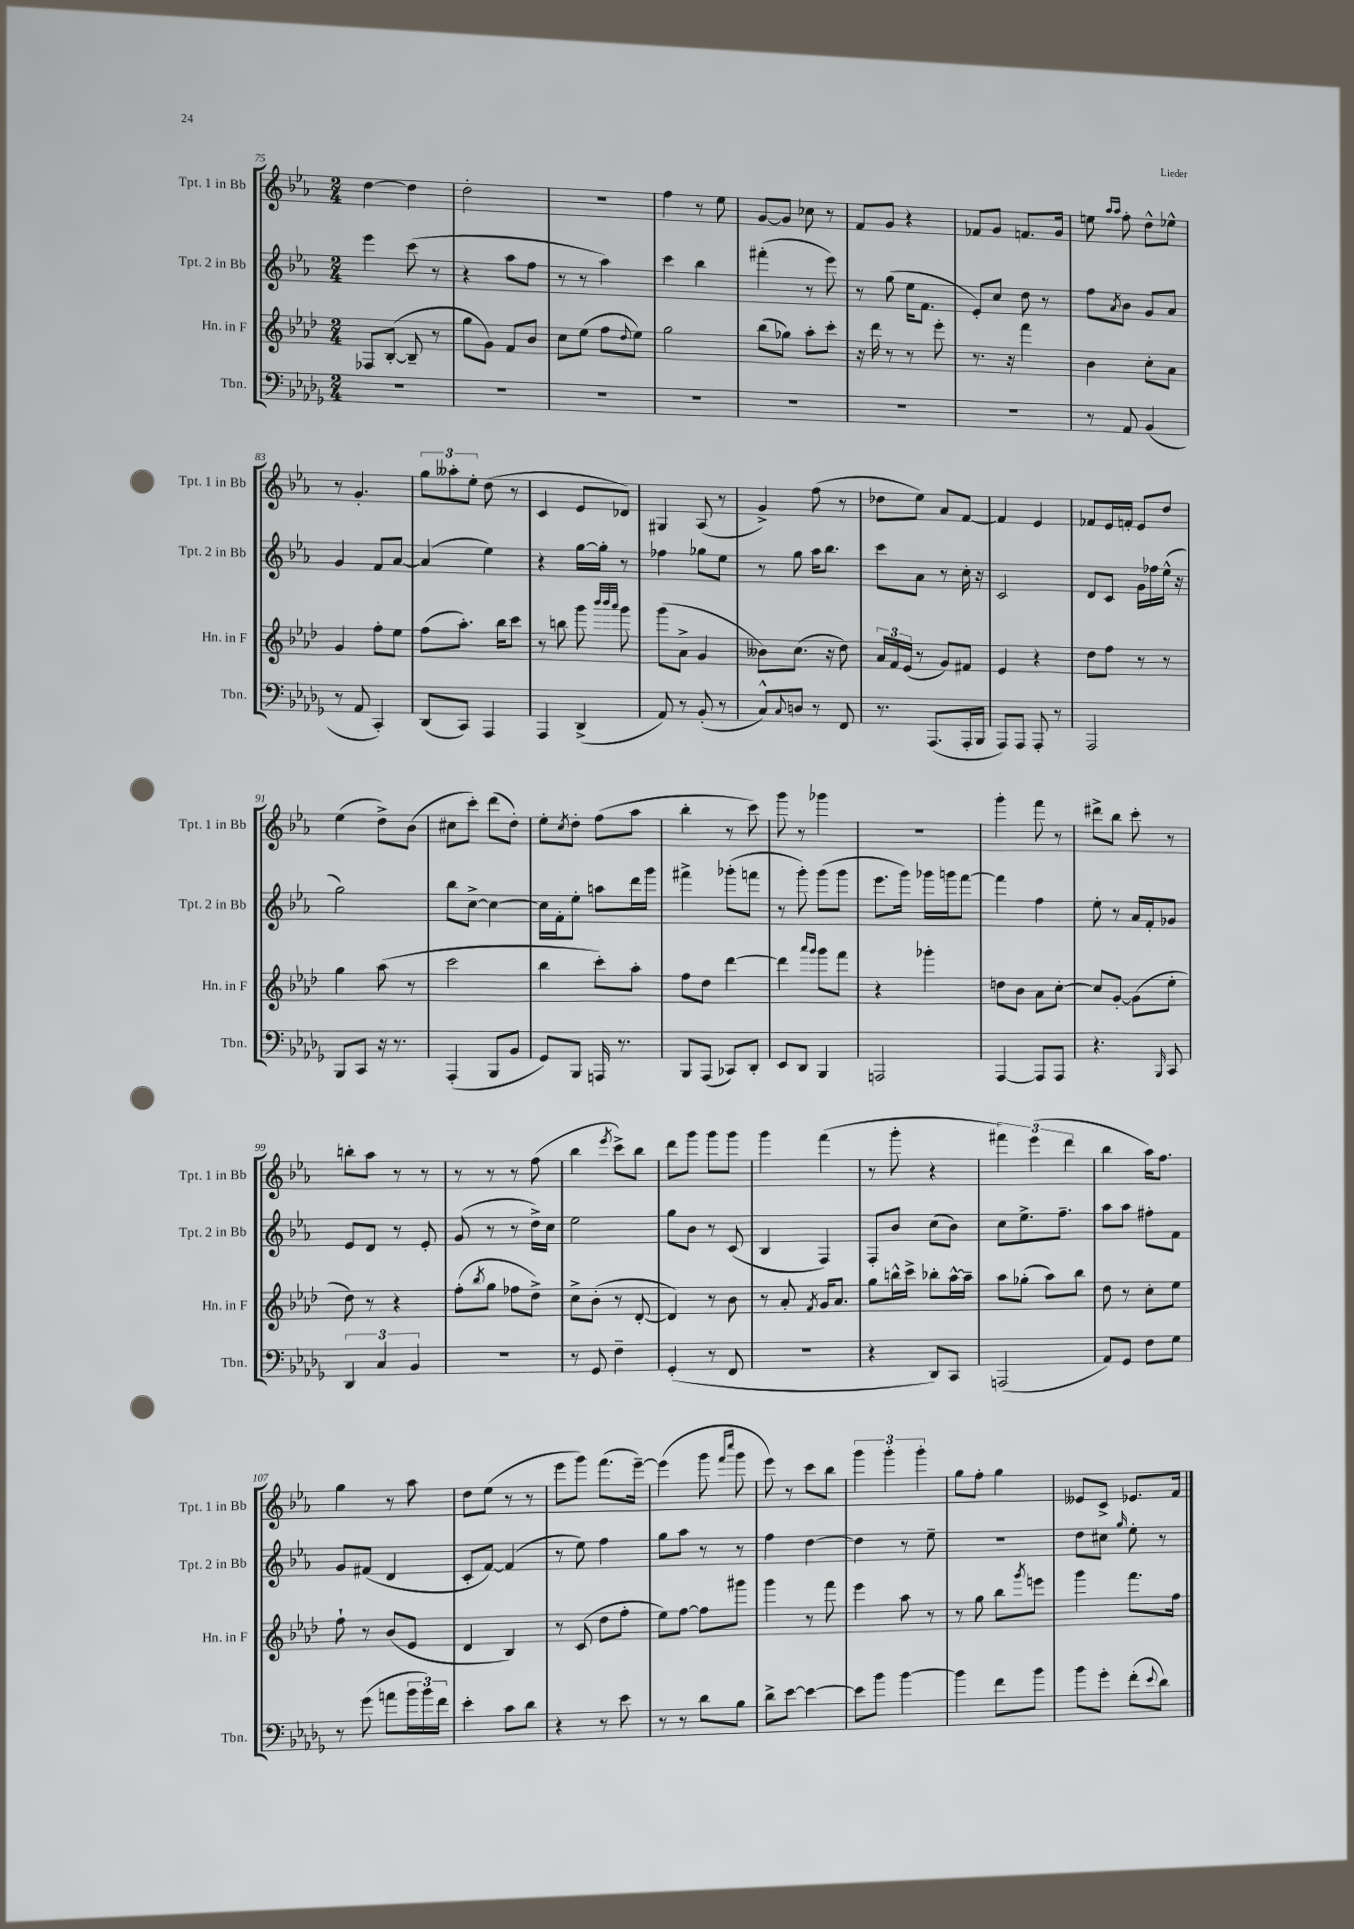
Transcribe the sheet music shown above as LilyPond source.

<<
\new StaffGroup <<
\new Staff = "s0" \with { instrumentName = "Tpt. 1 in Bb" shortInstrumentName = "Tpt. 1 in Bb" } {
    \clef treble \key ees \major \numericTimeSignature \time 2/4
    d''4~ d''4 |
    d''2-. |
    R2 |
    f''4 r8 ees''8 |
    g'8~ g'8 ces''8 r8 |
    f'8 g'8 r4 |
    fes'8 g'8 f'8. g'16 |
    e''8 \grace { aes''16 aes''16 } f''8-. d''8-^ ees''8-^ |
    r8 g'4.-. |
    \tuplet 3/2 { g''8 aeses''8-. ees''8-. } d''8( r8 |
    c'4 ees'8 des'8) |
    gis4 aes8( r8 |
    g'4->) f''8( r8 |
    des''8 ees''8) aes'8 f'8~ |
    f'4 ees'4 |
    fes'8 ees'16 f'16-. ees'8 d''8 |
    ees''4( d''8->) bes'8( |
    cis''8 c'''8-.) d'''8( d''8-.) |
    ees''8-. \acciaccatura { c''8 } d''8-. f''8( aes''8 |
    bes''4-. r8 c'''8) |
    g'''8 r8 ges'''4 |
    r2 |
    g'''4-. f'''8 r8 |
    dis'''8-> bes''8 c'''8-. r8 |
    b''8-. aes''8 r8 r8 |
    r8 r8 r8 f''8( |
    bes''4 \acciaccatura { ees'''8 } c'''8->) bes''8 |
    d'''8 g'''8 g'''8 g'''8 |
    g'''4 f'''4( |
    r8 g'''8-. r4 |
    \tuplet 3/2 { fis'''4) ees'''4( d'''4 } |
    bes''4 aes''16) f''8. |
    g''4 r8 aes''8 |
    d''8 ees''8( r8 r8 |
    ees'''8 g'''8) f'''8.( ees'''16~--) |
    ees'''4( g'''8 \grace { f'''16 c''''16 } g'''8 |
    ees'''8) r8 c'''8 bes''8 |
    \tuplet 3/2 { g'''4 g'''4-. g'''4-. } |
    g''8 f''8-. g''4 |
    eeses'8 c'8-> ees'8. f'16 \bar "|." |
}
\new Staff = "s1" \with { instrumentName = "Tpt. 2 in Bb" shortInstrumentName = "Tpt. 2 in Bb" } {
    \clef treble \key ees \major \numericTimeSignature \time 2/4
    ees'''4 c'''8( r8 |
    r4 aes''8 f''8 |
    r8 r8 aes''4) |
    c'''4 bes''4 |
    fis'''4-.( r8 ees'''8) |
    r8 g''8( ees''16 f'8. |
    ees'8-.) c''8 d''8 r8 |
    f''8 \acciaccatura { aes'8 } bes'8 g'8 aes'8 |
    g'4 f'8 aes'8~ |
    aes'4( ees''4) |
    r4 g''16~ g''16-. r8 |
    fes''4 ges''8 ees''8 |
    r8 g''8 aes''16 bes''8. |
    c'''8 aes'8 r8 c''16-. r16 |
    c'2 |
    d'8 c'8 g'16 fes''16 ees''16-^( r16 |
    g''2) |
    bes''8 c''8~-> c''4~ |
    c''16 f'16-. ees''8-. a''8 d'''16 g'''16 |
    fis'''4-> ges'''8-.( f'''8 |
    r8 g'''8-.) g'''8( g'''8 |
    ees'''8. g'''16) ges'''16 g'''16 f'''8~ |
    f'''4 f''4 |
    ees''8-. r8 aes'16 f'16-. ges'8 |
    ees'8 d'8 r8 ees'8-. |
    g'8( r8 r8 d''16->) c''16 |
    ees''2 |
    g''8 bes'8 r8 c'8( |
    bes4 f4) |
    f8-. bes'8 c''8( bes'8) |
    c''8 ees''8.-> f''8.-- |
    aes''8 aes''8 fis''8-. f'8 |
    g'8 fis'8( d'4 |
    c'8-. f'8~) f'4( |
    r8 ees''8) f''4 |
    g''8 aes''8 r8 r8 |
    f''4 d''4~ |
    d''4 r8 ees''8-- |
    R2 |
    d''8 cis''8 \grace { g''16 } ees''8-. r8 \bar "|." |
}
\new Staff = "s2" \with { instrumentName = "Hn. in F" shortInstrumentName = "Hn. in F" } {
    \clef treble \key aes \major \numericTimeSignature \time 2/4
    fes8 bes8~-.( bes8-- r8 |
    g''8 g'8) f'8 bes'8 |
    c''8 ees''8( f''8 \appoggiatura { des''8 } ees''8) |
    g''2 |
    bes''8( ges''8) aes''8-. c'''8-. |
    r16 des'''16 r8 r8 ees'''8-. |
    r8. r16 f'''4 |
    bes'4 c''8-. aes'8 |
    g'4 f''8-. ees''8 |
    f''8( aes''8.-.) bes''16 c'''8 |
    r8 b''8 g'''8 \grace { bes'''32 bes'''32 aes'''32 } g'''8 |
    g'''8( aes'8-> g'4 |
    beses'8) c''8.( r16 des''8) |
    \tuplet 3/2 { aes'16 f'16 ees'16( } r8 g'8) fis'8 |
    ees'4 r4 |
    des''8 f''8 r8 r8 |
    g''4 aes''8( r8 |
    c'''2 |
    bes''4 c'''8-.) aes''8-. |
    f''8 des''8 des'''4~ |
    des'''4 \grace { aes'''16 g'''16 } g'''8 f'''8 |
    r4 ges'''4-. |
    d''8 bes'8 aes'8 c''8~-. |
    c''8 g'8~-. g'8( ees''8-. |
    des''8) r8 r4 |
    f''8-.( \acciaccatura { bes''8 } g''8 fes''8 des''8->) |
    c''8-> bes'8-.( r8 des'8~-. |
    des'4) r8 bes'8 |
    r8 aes'8-. \acciaccatura { f'8 } g'16 aes'8. |
    g''8 b''16-^ c'''16-> bes''8-. aes''16~-^ aes''16-- |
    aes''8 ges''8-.( aes''8) bes''8 |
    des''8 r8 c''8-. ees''8 |
    f''8-! r8 bes'8( ees'8 |
    des'4 bes4) |
    r8 c'8( des''8 f''8-. |
    ees''8) f''8~ f''8 gis'''8 |
    g'''4 r8 f'''8 |
    ees'''4 aes''8 r8 |
    r8 g''8 bes''8 \acciaccatura { g'''8 } e'''8 |
    g'''4 f'''8. f''16 \bar "|." |
}
\new Staff = "s3" \with { instrumentName = "Tbn." shortInstrumentName = "Tbn." } {
    \clef bass \key des \major \numericTimeSignature \time 2/4
    R2 |
    R2 |
    R2 |
    R2 |
    R2 |
    R2 |
    R2 |
    r8 aes,8 bes,4( |
    r8 aes,8 c,4-.) |
    des,8( c,8) aes,,4 |
    aes,,4 des,4->( |
    aes,8) r8 bes,8-.( r8 |
    c8-^) \appoggiatura { c8 } d8 r8 f,8 |
    r8. aes,,8.( aes,,16-. bes,,16 |
    aes,,8) aes,,8 aes,,8-. r8 |
    aes,,2 |
    bes,,8 c,8 r16 r8. |
    aes,,4-.( bes,,8 bes,8 |
    ges,8) bes,,8 a,,16 r8. |
    bes,,8 aes,,8( ces,8) des,8-. |
    ees,8 des,8 bes,,4 |
    a,,2 |
    aes,,4~ aes,,8 aes,,8 |
    r4. \grace { bes,,16 } c,8 |
    \tuplet 3/2 { des,4 c4 bes,4 } |
    R2 |
    r8 ges,8 f4-- |
    ges,4-.( r8 f,8 |
    R2 |
    r4 des,8) c,8 |
    a,,2( |
    aes,8) ges,8 f8 ges8 |
    r8 ges'8( a'8 \tuplet 3/2 { bes'16 bes'16) f'16 } |
    ees'4-. c'8 des'8 |
    r4 r8 ees'8 |
    r8 r8 des'8 bes8 |
    des'8-> ees'8~ ees'4~ |
    ees'8 bes'8 bes'4~ |
    bes'4 f'8 bes'8 |
    bes'8 ges'8-. f'8-.( \appoggiatura { ees'8 } des'8) \bar "|." |
}
>>
>>
\layout { \context { \Score currentBarNumber = #75 } }
